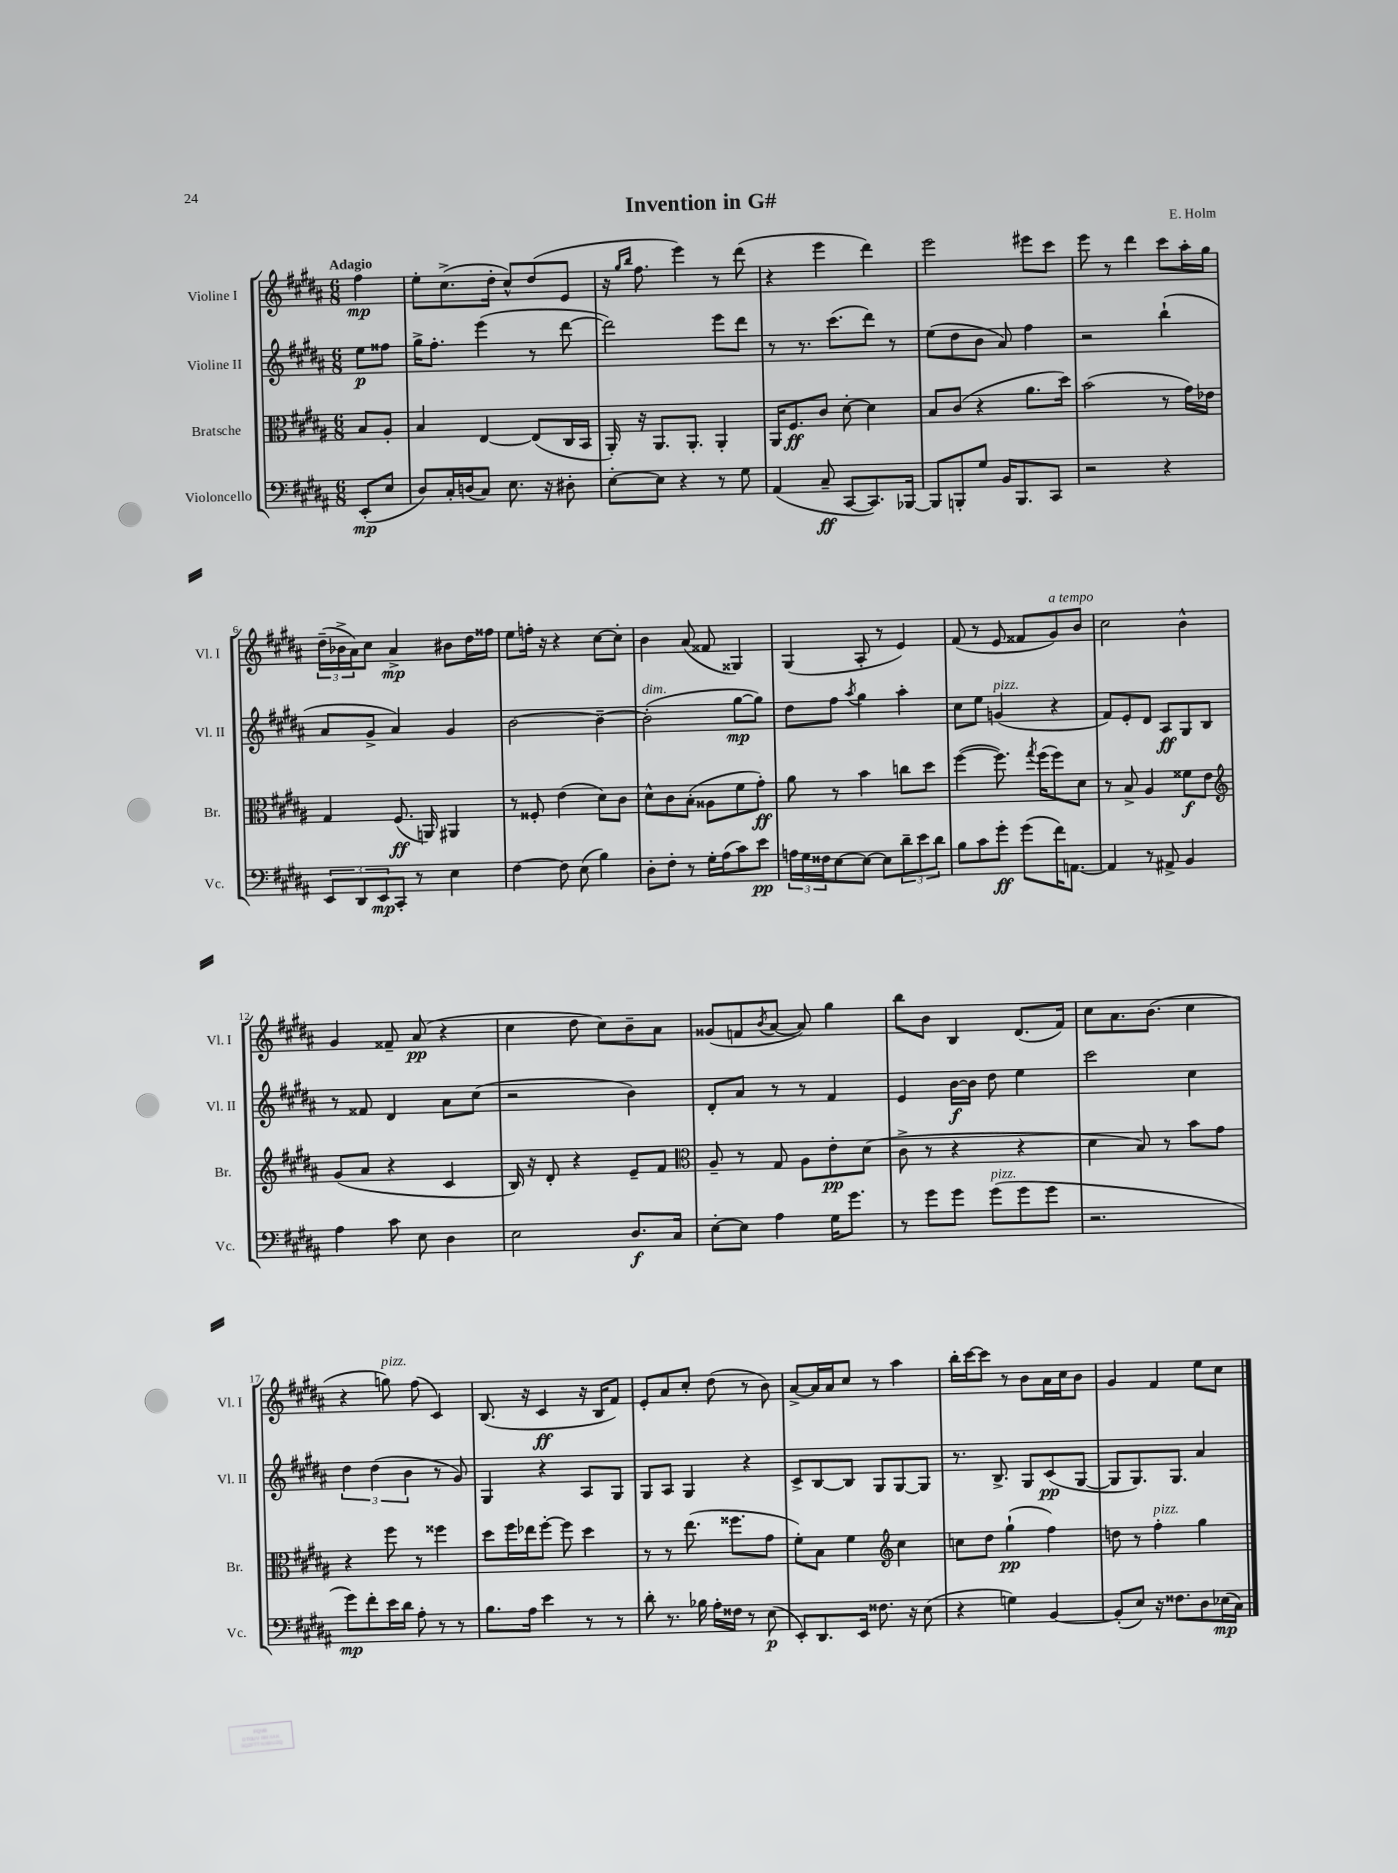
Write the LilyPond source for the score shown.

\header { title = "Invention in G#" composer = "E. Holm" }
<<
\new StaffGroup <<
\new Staff = "s0" \with { instrumentName = "Violine I" shortInstrumentName = "Vl. I" } {
    \clef treble \key b \major \numericTimeSignature \time 6/8 \partial 4 \tempo "Adagio"
    fis''4\mp |
    e''8-. cis''8.->( dis''16-. cis''8-^) dis''8( e'8 |
    r16 \grace { gis''16 b''16 } fis''8. e'''4) r8 dis'''8( |
    r4 e'''4 dis'''4) |
    e'''2 eis'''8 cis'''8 |
    e'''8 r8 dis'''4 cis'''8 ais''16-. gis''16 |
    \tuplet 3/2 { dis''16--( bes'16-> ais'16) } cis''8 ais'4->\mp bis'8 dis''16 fisis''16 |
    e''8 f''16-. r16 r4 cis''8~ cis''8-. |
    b'4 ais'8( fisis'8 gisis4) |
    gis4( ais8-. r8 e'4) |
    fis'8( r8 e'8 fisis'8 gis'8^\markup { \italic "a tempo" }) b'8 |
    cis''2 b'4-^ |
    gis'4 fisis'8-- ais'8\pp( r4 |
    cis''4 dis''8 cis''8) b'8-- ais'8 |
    gisis'8( f'8 \acciaccatura { b'8 } ais'8~ ais'8) gis''4 |
    b''8 b'8 b4 dis'8.( fis'16) |
    cis''8 ais'8. b'8.( cis''4 |
    r4 g''8^\markup { \italic "pizz." }) fis''8( cis'4) |
    b8.( r16 cis'4\ff r16 b16 fis'8) |
    e'8-. ais'8 cis''8-. dis''8( r8 b'8) |
    ais'8~-> ais'16 ais'16 cis''8 r8 ais''4 |
    b''16-. cis'''16~ cis'''8 r8 b'8 ais'16 cis''16 b'8 |
    gis'4 fis'4 e''8 cis''8 \bar "|." |
}
\new Staff = "s1" \with { instrumentName = "Violine II" shortInstrumentName = "Vl. II" } {
    \clef treble \key b \major \numericTimeSignature \time 6/8 \partial 4
    e''8\p fisis''8 |
    gis''16-> fis''8.-. e'''4( r8 dis'''8~ |
    dis'''2) e'''8 dis'''8 |
    r8 r8. cis'''8.( dis'''8) r8 |
    e''8( dis''8 b'8 ais'8) fis''4 |
    r2 b''4-!( |
    ais'8 gis'8-> ais'4) gis'4 |
    b'2~ b'4~-- |
    b'2-.^\markup { \italic "dim." }( gis''8~\mp gis''8) |
    dis''8 fis''8 \acciaccatura { ais''8 } gis''4 ais''4-. |
    cis''8 e''8 g'4^\markup { \italic "pizz." }( r4 |
    fis'8) e'8-. dis'8 ais8\ff gis8 b8 |
    r8 fisis'8 dis'4 ais'8 cis''8( |
    r2 b'4) |
    dis'8-. ais'8 r8 r8 fis'4 |
    e'4 b'16~\f b'16 dis''8 e''4 |
    cis'''2 cis''4 |
    \tuplet 3/2 { dis''4 dis''4( b'4 } r8 gis'8) |
    gis4 r4 ais8 gis8 |
    gis8 ais8 gis4 r4 |
    cis'8-> b8~ b8 gis8 gis8~ gis8 |
    r8. b8.-> gis8 cis'8\pp( gis8~ |
    gis8 gis8.) gis8. ais'4 \bar "|." |
}
\new Staff = "s2" \with { instrumentName = "Bratsche" shortInstrumentName = "Br." } {
    \clef alto \key b \major \numericTimeSignature \time 6/8 \partial 4
    b8 ais8-. |
    b4 e4~ e8( cis16 b,16 |
    ais,16-.) r16 ais,8. ais,8.-. ais,4-. |
    ais,16 fis8.\ff cis'8 dis'8~-. dis'4 |
    b8 cis'8( r4 ais'8. dis''16) |
    b'2( r8 gis'16) ees'16 |
    gis4 fis8.\ff( a,16) ais,4 |
    r8 fisis8-. e'4( dis'8) cis'8 |
    dis'8-^ cis'8 b8-.( aisis8 fis'8 gis'8-.\ff) |
    ais'8 r8 b'4 c''8 dis''8 |
    fis''4~( fis''8.) \acciaccatura { gis''8 } fis''16( fis''8) dis'8 |
    r8 b8-> ais4 fisis'8\f e'8 |
    \clef treble gis'8( ais'8 r4 cis'4 |
    b16) r16 dis'8-. r4 e'8-- fis'8 |
    \clef alto ais8-- r8 gis8 ais8 e'8-.\pp dis'8( |
    cis'8-> r8 r4 r4 |
    dis'4 b8) r8 b'8 gis'8 |
    r4 fis''8 r8 fisis''4 |
    dis''8 fis''16 ees''16 fis''8~-. fis''8 dis''4 |
    r8 r8 e''8.( fisis''8. gis'8 |
    fis'8-.) b8 fis'4 \clef treble cis''4 |
    c''8 dis''8 gis''4-!\pp( fis''4) |
    d''8 r8 fis''4-.^\markup { \italic "pizz." } gis''4 \bar "|." |
}
\new Staff = "s3" \with { instrumentName = "Violoncello" shortInstrumentName = "Vc." } {
    \clef bass \key b \major \numericTimeSignature \time 6/8 \partial 4
    e,8-.\mp( e8 |
    dis8) cis16-. d16( cis8) e8. r16 dis8-. |
    e8~-. e8 r4 r8 gis8 |
    ais,4( cis8--\ff cis,8~ cis,8.) bes,,16~ |
    bes,,8 b,,8-. gis8 b,16 b,,8. cis,8 |
    r2 r4 |
    \tuplet 3/2 { e,8 dis,8 e,8\mp } cis,8-. r8 e4 |
    fis4~ fis8 e8( b4) |
    dis8-. fis8-. r8 gis16-. ais16( cis'8) e'8\pp |
    \tuplet 3/2 { a16 gis16 fisis16 } e8~ e8~ e8 \tuplet 3/2 { dis'8-- e'8 dis'8 } |
    b8 cis'8 gis'8-.\ff gis'8( fis'16) a,8.~ |
    a,4 r8 ais,8-> b,4 |
    ais4 cis'8 e8 dis4 |
    e2 dis8.\f cis16 |
    e8~-. e8 ais4 gis16 gis'8. |
    r8 gis'8 gis'8 gis'8^\markup { \italic "pizz." }( gis'8 gis'8 |
    r2. |
    gis'8\mp) fis'8-. e'16 dis'16 ais8-. r8 r8 |
    b8. ais16 e'4 r8 r8 |
    dis'8-. r8. bes16 ais16-. fisis16 r8 e8\p( |
    e,8-.) dis,8. e,16 fisis8. r16 e8( |
    r4 g4) b,4~ |
    b,8-.( e8) r16 fisis8. dis8 ees16\mp( cis16) \bar "|." |
}
>>
>>
